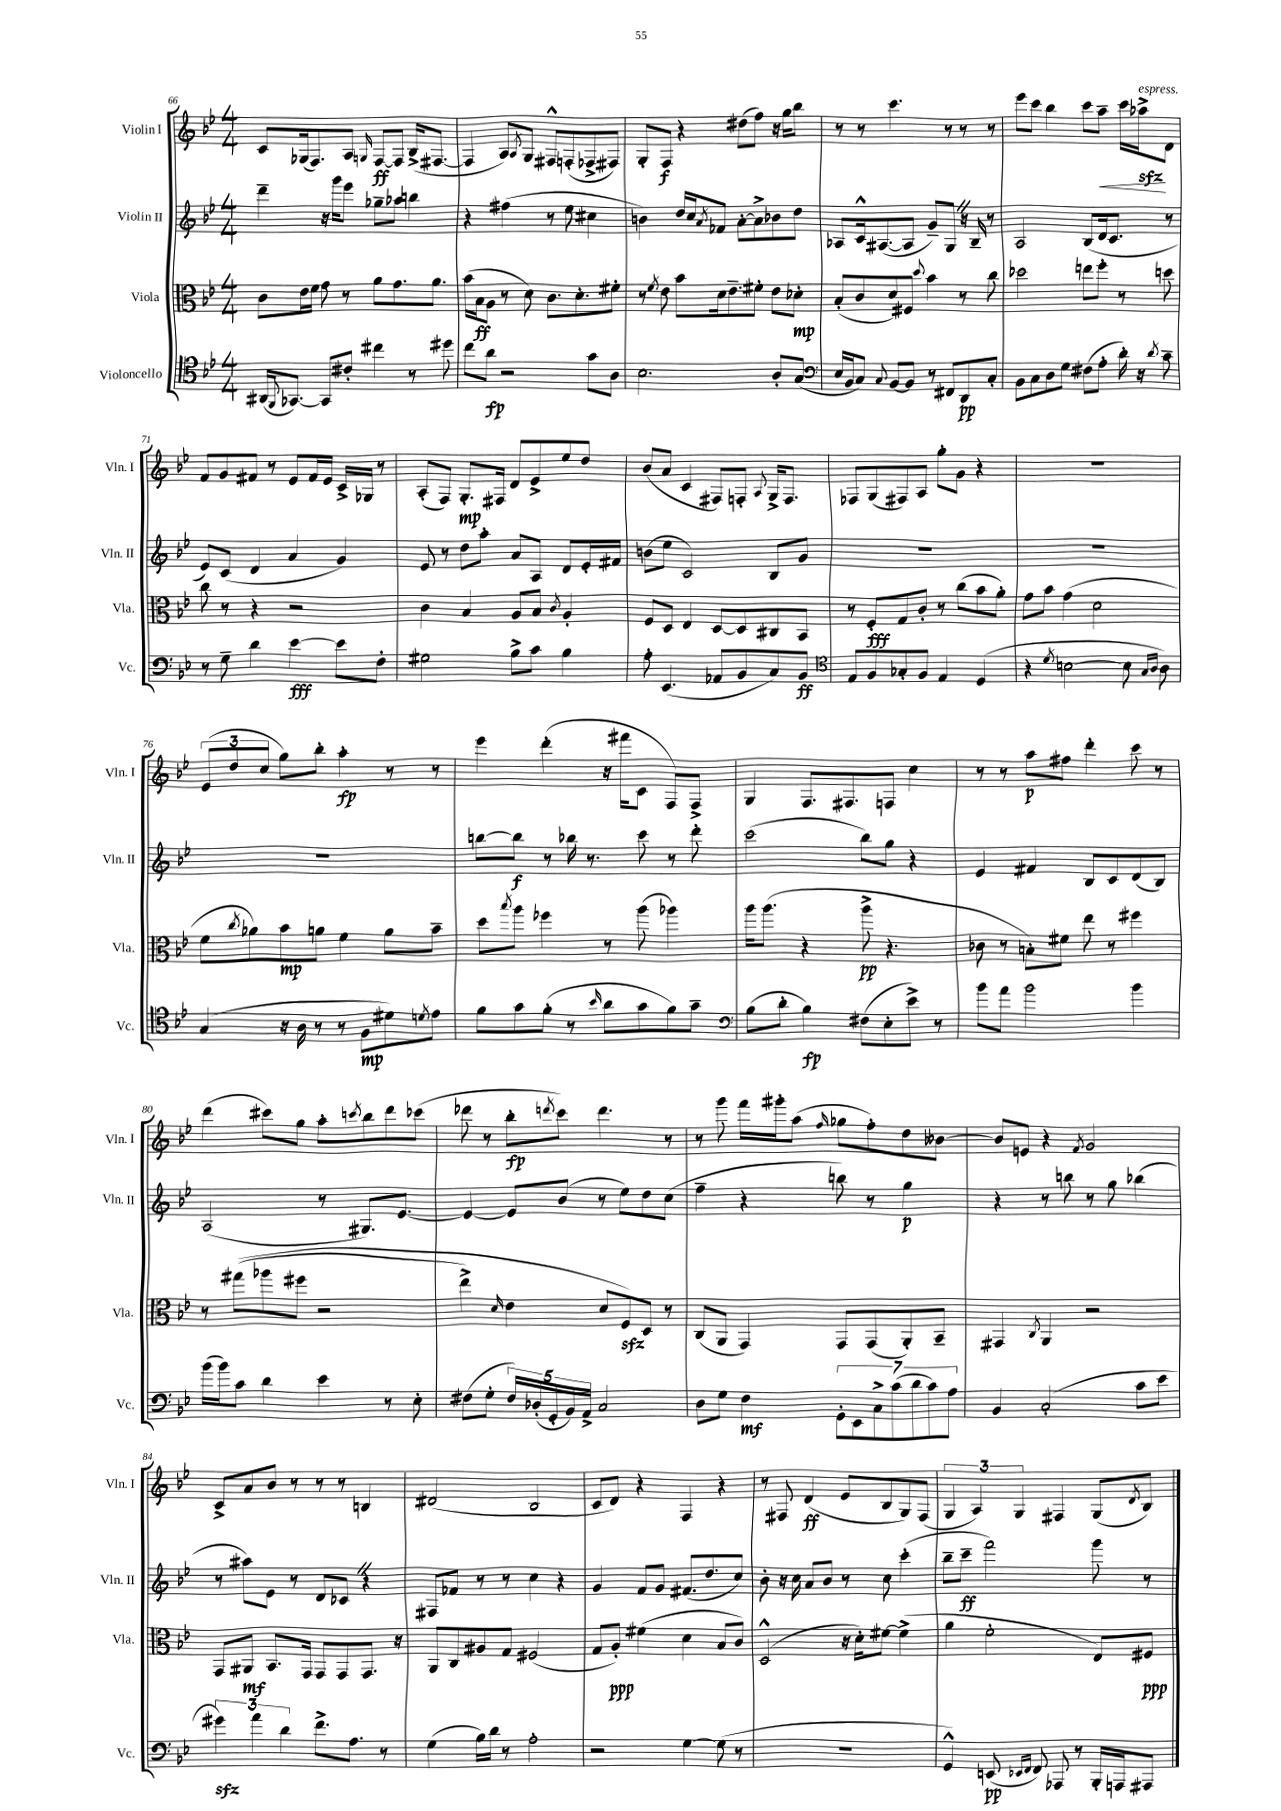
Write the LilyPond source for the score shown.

<<
\new StaffGroup <<
\new Staff = "s0" \with { instrumentName = "Violin I" shortInstrumentName = "Vln. I" } {
    \clef treble \key bes \major \numericTimeSignature \time 4/4
    c'8 ges16( f8.) a8 \grace { g16 } f8~\ff f8 bes16->( fis8.~ |
    fis4 a8) \acciaccatura { a8 } g8 fis8-^ f8-.( fes8-> fis8) |
    g8-. f8\f r4 dis''8( f''8) r16 g''16 bes''8 |
    r8 r8 c'''4. r8 r8 r8 |
    ees'''8 c'''8 bes''4 c'''8 a''8--\< c'''16 aes''16->\sfz\!^\markup { \italic "espress." } d'8 |
    f'8 g'8 fis'8 r8 ees'8 fis'16 ees'16 c'16-> ges16 r8 |
    a8-.( f8) g8.-.\mp fis16 d'8 ees'8-> ees''8 d''8 |
    bes'8( a'8 c'4 fis8) f8-. \appoggiatura { a8 } g16-> f8. |
    fes8 g8( fis8) a8 g''8-. g'8 r4 |
    R1 |
    \tuplet 3/2 { ees'8( d''8 c''8 } g''8) bes''8-. a''4-.\fp r8 r8 |
    ees'''4 d'''4-.( r16 fis'''16 c'8 f8) f8-> |
    g4 f8. fis8. f8 c''4 |
    r8 r8 a''8\p fis''8 d'''4-. c'''8 r8 |
    d'''4( cis'''8) g''8 a''8-. \acciaccatura { c'''8 } bes''8 d'''8 ces'''8( |
    des'''8 r8 bes''8-.\fp \acciaccatura { d'''8 } c'''8) d'''4. r8 |
    r8 g'''8 f'''16 gis'''16-. a''8( \grace { f''16 } ges''8 f''8-.) d''8 beses'8~ |
    beses'8 e'8 r4 \acciaccatura { f'8 } g'2 |
    c'8-> a'8 bes'8 r8 r8 r8 b4 |
    dis'2( bes2 |
    c'8 d'8) r4 f4 r4 |
    r8 fis8 d'4\ff( ees'8 bes8 g8) fis8( |
    \tuplet 3/2 { g4 a4) g4 } fis4 g8( \acciaccatura { d'8 } bes8) \bar "|." |
}
\new Staff = "s1" \with { instrumentName = "Violin II" shortInstrumentName = "Vln. II" } {
    \clef treble \key bes \major \numericTimeSignature \time 4/4
    d'''4-- r16 g'''16 ees'''8 ges''8-- aes''8 b''4 |
    r4 fis''4( r8 ees''8 cis''4 |
    b'4) d''16 c''16 \acciaccatura { a'8 } fes'8 a'8~-. a'8-> bes'8 d''8 |
    aes8 c'16-^ ais8.~( ais8 g'8--) g8 \once \override BreathingSign.text = \markup { \musicglyph "scripts.caesura.straight" } \breathe r16 bes16-- r8 |
    a2 bes8( d'16 c'8. r8 |
    ees'8) c'8( d'4 a'4 g'4) |
    ees'8 r8 d''8 a''8-. a'8 a8 d'8 ees'16-. fis'16 |
    b'8( ees''8 c'2) bes8 g'8 |
    R1 |
    R1 |
    R1 |
    b''8~ b''8\f r8 bes''16 r8. c'''8 r8 d'''8-. |
    c'''2( bes''8) g''8 r4 |
    ees'4 fis'4 bes8 c'8 d'8( bes8) |
    a2( r8 gis8.) ees'8.~ |
    ees'4~ ees'8 bes'8( r8 ees''8) d''8 c''8( |
    f''4-- r4 b''8) r8 g''4\p |
    r4 r8 b''8 r8 g''8 bes''4( |
    r8 ais''8) ees'8 r8 d'8 ces'8 \once \override BreathingSign.text = \markup { \musicglyph "scripts.caesura.straight" } \breathe r4 |
    fis8 fes'8 r8 r8 c''4 r4 |
    g'4 f'8 g'8 fis'8.( d''8. c''8) |
    bes'8-. r16 c''16 a'8 bes'8 r8 c''8 c'''4-.( |
    bes''8-- c'''8--\ff f'''2) g'''8 r8 \bar "|." |
}
\new Staff = "s2" \with { instrumentName = "Viola" shortInstrumentName = "Vla." } {
    \clef alto \key bes \major \numericTimeSignature \time 4/4
    c'8 ees'16 f'16 g'8 r8 a'8 g'8. a'8. |
    bes'16( bes16\ff a8 r8 d'8) c'8. d'8.-. fis'8-. |
    r8 \acciaccatura { f'8 } ees'8 bes'8 d'16 ees'8.-- fis'8-. ees'8 des'8-.\mp |
    bes8-.( c'8 d'8) fis8 \appoggiatura { d''8 } bes'4 r8 c''8 |
    des''2 e''8 f''8-. r8 d''8 |
    c''8 r8 r4 r2 |
    c'4 bes4 a8 bes8 \acciaccatura { c'8 } a4-. |
    f8 d8 ees4 d8~ d8 cis8 bes,8 |
    r8 f8-.\fff g8 c'8-. r8 c''8( bes'8 a'8-.) |
    g'8 bes'8 g'4( d'2 |
    f'8 \acciaccatura { c''8 } aes'8) bes'8\mp a'8 f'4 a'8 bes'8-- |
    d''8 \acciaccatura { bes''8 } a''8 fes''4 r8 a''8( aes''4) |
    a''16 a''8.( r4 a''8->\pp r4. |
    ces'8 r8 b8-.) fis'8 ees''8 r8 fis''4 |
    r8 gis''8(\( aes''8 fis''8 r2 |
    ees''4->) \grace { d'16 } ees'4 d'8 f8\sfz\) d8 r8 |
    c8( a,8 g,4) g,8 g,8( a,8-.) bes,8-- |
    gis,4 \acciaccatura { c8 } a,4 r2 |
    g,8 ais,8\mf bes,8. g,16 g,8 g,8 g,8. r16 |
    a,8 c8 ais8 g8 fis2( |
    g8 a8-.\ppp) fis'4( d'4 bes8 c'8) |
    d2-^( r16 d'16-.) fis'8~ fis'4->( |
    a'4 f'2-. ees8) fis8\ppp \bar "|." |
}
\new Staff = "s3" \with { instrumentName = "Violoncello" shortInstrumentName = "Vc." } {
    \clef tenor \key bes \major \numericTimeSignature \time 4/4
    ais,16( \appoggiatura { f,8 } ges,8.~) ges,8 cis'8-. cis''4 r8 dis''8 |
    c''8 a'8\fp r2 g'8 a8 |
    bes2. a8-. g8( |
    \clef bass ees16 bes,16 c8) \appoggiatura { c8 } bes,8~ bes,8 r8 fis,8 d,8\pp c8-. |
    bes,8 c8 d8 g8 fis8( a8-. d'16-.) r16 \acciaccatura { d'8 } c'8-- |
    r8 g8-- d'4 ees'4~\fff ees'8 f8-. |
    gis2 bes8-> c'8 bes4 |
    a8-. ees,4.( aes,8 bes,8 c8) bes,8\ff |
    \clef tenor ees8 f8 ges8-. f8 ees4 d4( |
    r4 \acciaccatura { d'8 } b2~ b8 \grace { g16 a16 } a8) |
    g4( r16 a16 r8 r8 f8\mp dis'8) \acciaccatura { d'8 } ees'8 |
    f'8 g'8 f'8-.( r8 \grace { bes'16 } a'8 g'8 f'8) g'8-- |
    \clef bass bes8( d'8-. bes4\fp) fis8( ees8-. ees'8->) r8 |
    bes'8 a'8 bes'2 bes'4 |
    bes'16( bes'16) c'8 d'4 ees'4 r8 ees8-. |
    fis8( g8-. \tuplet 5/4 { fis16) des16-.( g,16-. bes,16) a,16-> } c2 |
    d8 g8 f4\mf \tuplet 7/4 { g,8-. ees,8 c8-> c'8( d'8 c'8) a8 } |
    bes,4 c2-.( c'8 ees'8 |
    \tuplet 3/2 { gis'4\sfz) a'4 d'4 } f'8.-> a8. r8 |
    g4( bes16) d'16 r8 a2-. |
    r2 g4~ g8( r8 |
    R1 |
    g,4-^) e,8\pp( \grace { ees,16 f,16 } f,8) aes,,8 r8 bes,,16-. a,,16 ais,,8 \bar "|." |
}
>>
>>
\layout { \context { \Score currentBarNumber = #66 } }
